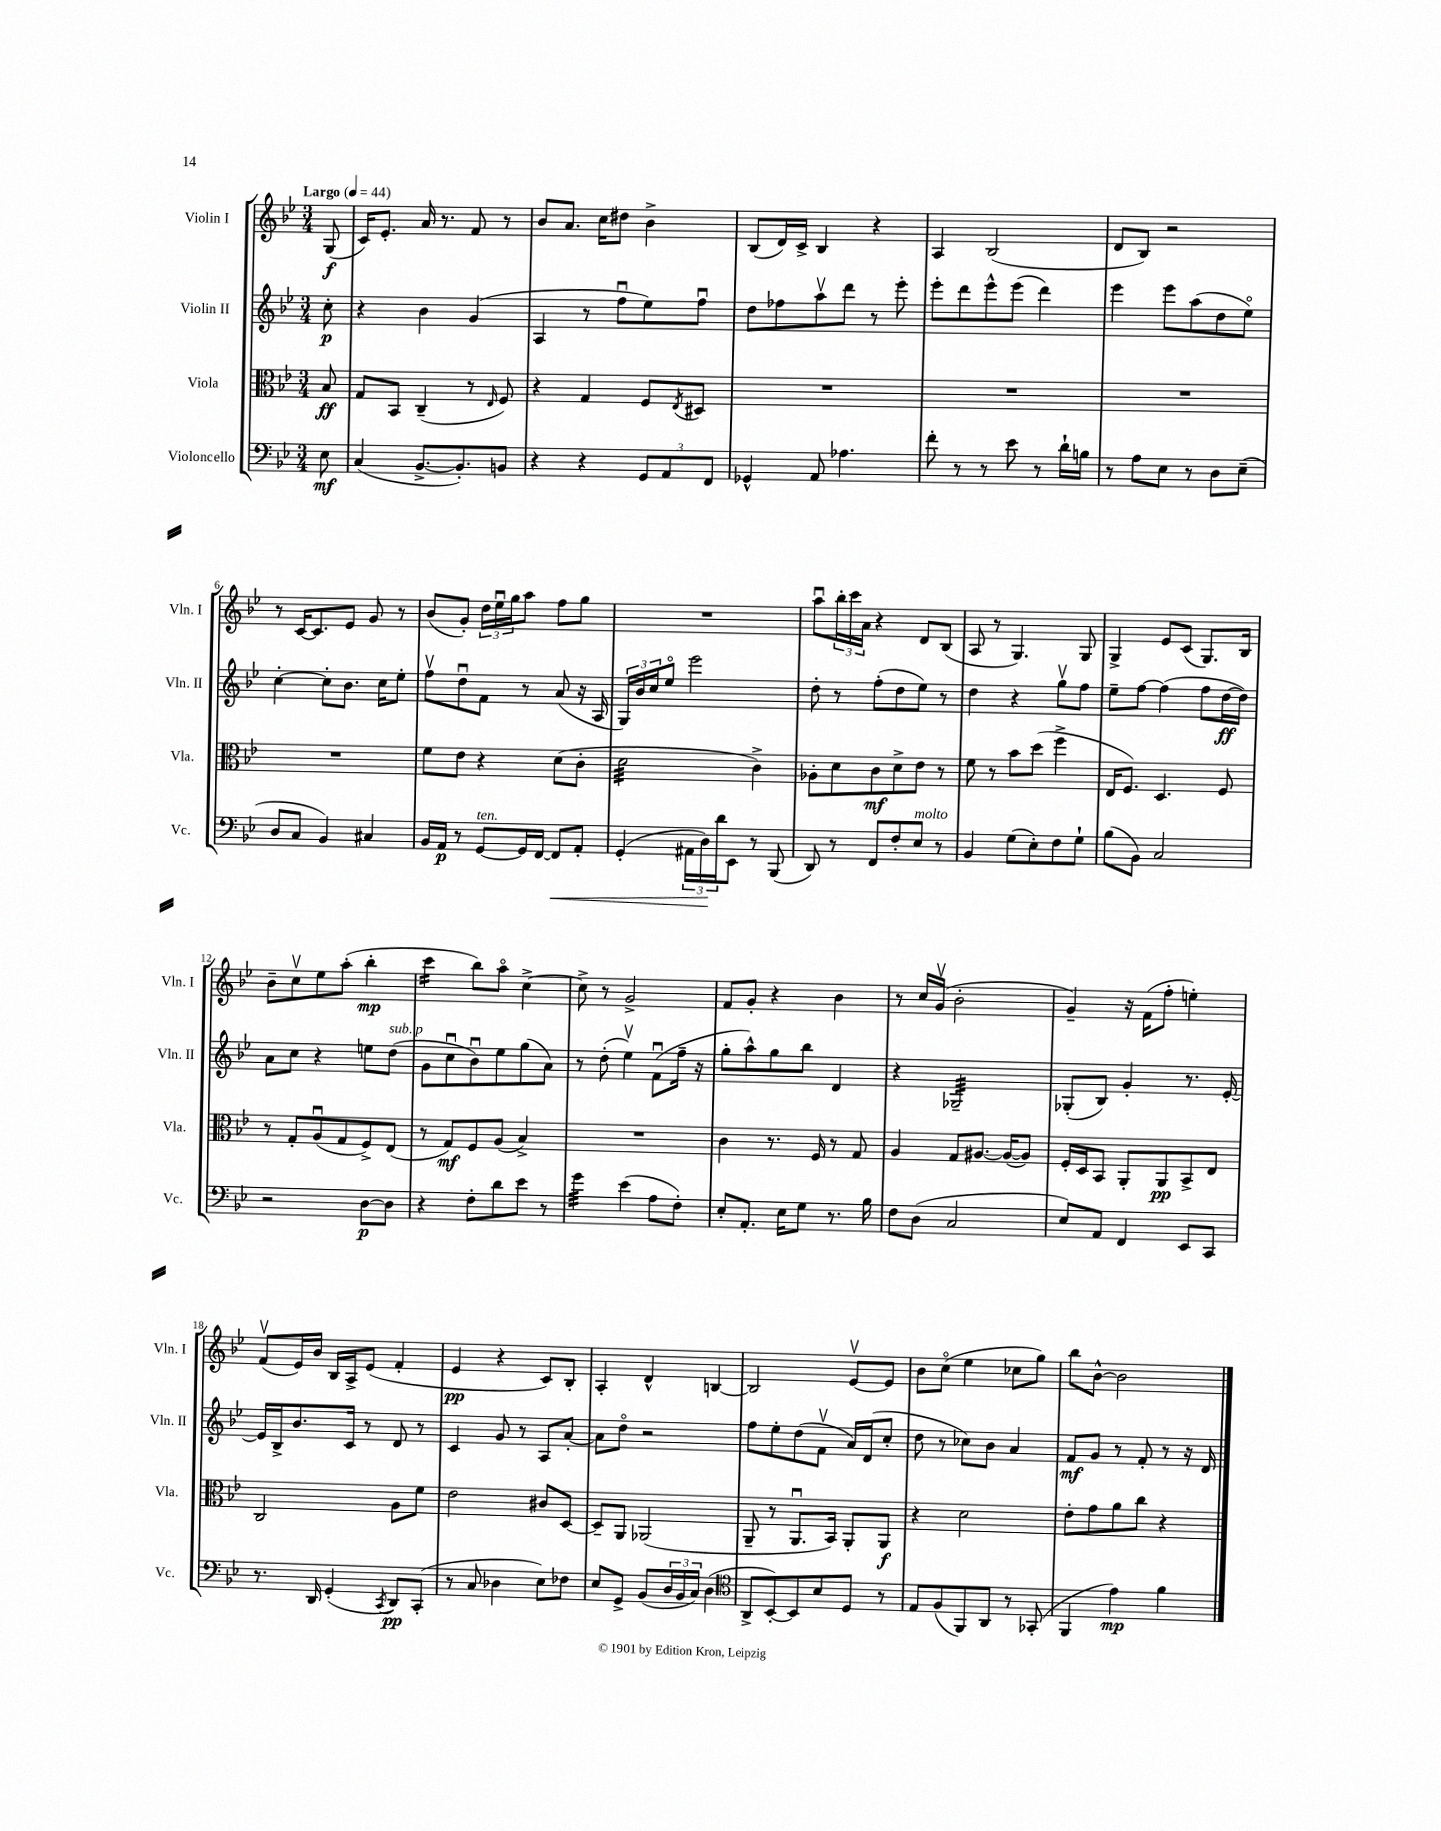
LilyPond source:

<<
\new StaffGroup <<
\new Staff = "s0" \with { instrumentName = "Violin I" shortInstrumentName = "Vln. I" } {
    \clef treble \key bes \major \numericTimeSignature \time 3/4 \partial 8 \tempo "Largo" 4 = 44
    g8\f( |
    c'16) ees'8.-. a'16 r8. f'8 r8 |
    bes'8 a'8. c''16 dis''8 bes'4-> |
    bes8( d'16) c'16-> bes4 r4 |
    a4 bes2( |
    d'8 bes8) r2 |
    r8 c'16~ c'8. ees'8 g'8 r8 |
    bes'8( g'8-.) \tuplet 3/2 { d''16 ees''16\downbow g''16 } a''8 f''8 g''8 |
    R2. |
    a''8\downbow \tuplet 3/2 { bes''16-. c'''16 a'16 } r4 d'8 bes8( |
    a8 r8 g4.) g8 |
    g4-> ees'8 c'8( g8.) bes16 |
    bes'8-- c''8\upbow ees''8 a''8-.( bes''4-.\mp |
    c'''4:16 bes''8) a''8\flageolet c''4~-> |
    c''8-> r8 g'2-> |
    f'8 g'8-. r4 bes'4 |
    r8 c''16 g'16\upbow( bes'2-. |
    g'4--) r16 f'16( f''8-. e''4-.) |
    f'8\upbow( ees'16) bes'16 bes16 a16-> ees'8( f'4-. |
    ees'4\pp r4 c'8) bes8-. |
    a4-. d'4-^ b4~ |
    b2 ees'8~\upbow ees'8 |
    bes'8 c''8\flageolet( ees''4 ces''8 g''8) |
    bes''8 bes'8~-^ bes'2 \bar "|." |
}
\new Staff = "s1" \with { instrumentName = "Violin II" shortInstrumentName = "Vln. II" } {
    \clef treble \key bes \major \numericTimeSignature \time 3/4 \partial 8
    c''8-.\p |
    r4 bes'4 g'4( |
    a4 r8 f''8\downbow ees''8) f''8\downbow |
    d''8 fes''8 a''8\upbow d'''8 r8 ees'''8-. |
    ees'''8-. d'''8 ees'''8-^ ees'''8( d'''4) |
    ees'''4 ees'''8 a''8( d''8 ees''8\flageolet) |
    c''4~-. c''8-. bes'8. c''16 ees''8-. |
    f''8\upbow d''8\downbow f'8 r8 a'8( r16 a16 |
    \tuplet 3/2 { g16) bes'16 c''16 } ees''8\flageolet ees'''2 |
    d''8-. r8 f''8-.( d''8 ees''8) r8 |
    d''4 r4 g''8\upbow f''8 |
    ees''8-- f''8~ f''4( f''8 d''16~\ff d''16) |
    a'8 c''8 r4 e''8 d''8^\markup { \italic "sub. p" }( |
    g'8 c''8\downbow bes'8\downbow) ees''8 g''8( a'8) |
    r8 d''8-.( ees''4\upbow) f'8\downbow( f''16-- r16 |
    g''8-. a''8-^) g''8 bes''8 d'4 |
    r4 ges2:32-- |
    ges8-.( bes8) g'4-. r8. ees'16~-. |
    ees'16 bes16-> bes'8. c'16 r8 d'8 r8 |
    c'4 g'8 r8 a8 a'8~-. |
    a'8 d''8\flageolet r2 |
    f''8 ees''8-. d''8( f'8\upbow a'16) d'16( c''8-. |
    d''8 r8 ces''8) bes'8 a'4 |
    f'8\mf g'8 r8 f'8-. r8 r16 d'16 \bar "|." |
}
\new Staff = "s2" \with { instrumentName = "Viola" shortInstrumentName = "Vla." } {
    \clef alto \key bes \major \numericTimeSignature \time 3/4 \partial 8
    bes8\ff |
    g8 bes,8 c4--( r8 \grace { ees16 } f8) |
    r4 g4 f8 \acciaccatura { ees8 } dis8 |
    R2. |
    R2. |
    R2. |
    R2. |
    f'8 ees'8 r4 d'8( c'8-. |
    d'2:32 c'4->) |
    aes8-. d'8 c'8\mf d'8-> ees'8 r8 |
    f'8 r8 bes'8 d''8( f''4-> |
    ees16 f8.) d4. f8 |
    r8 g8-. a8\downbow( g8 f8->) ees8( |
    r8 g8\mf) f8 a8( bes4->) |
    R2. |
    c'4 r8. f16 r8 g8 |
    a4 g8 ais8.~ ais16~( ais8) |
    f16-. d16 bes,8 a,8-. a,8\pp bes,8-> ees8 |
    c2 a8 f'8 |
    ees'2 cis'8 d8~ |
    d8-- a,8 aes,2( |
    a,8-- r8 a,8.\downbow bes,16) a,8-. a,8\f |
    r4 d'2 |
    ees'8-. g'8 a'8 c''8 r4 \bar "|." |
}
\new Staff = "s3" \with { instrumentName = "Violoncello" shortInstrumentName = "Vc." } {
    \clef bass \key bes \major \numericTimeSignature \time 3/4 \partial 8
    ees8\mf |
    c4( bes,8.~-> bes,8.-.) b,8 |
    r4 r4 \tuplet 3/2 { g,8 a,8 f,8 } |
    ges,4-^ a,8 aes4. |
    f'8-. r8 r8 ees'8 r8 d'16-! b16 |
    r8 a8 ees8 r8 d8 ees8--( |
    d8 c8 bes,4) cis4 |
    bes,16 a,16\p r8 g,8~^\markup { \italic "ten." } g,16 f,16~ f,8\< a,8-. |
    g,4-.( \tuplet 3/2 { ais,16 d16\!) d'16 } ees,8 r8 bes,,8( |
    d,8) r8 f,8 f8-. ees8^\markup { \italic "molto" } r8 |
    bes,4 g8( ees8-.) f8 g8-! |
    bes8( bes,8) c2 |
    r2 d8~\p d8 |
    r4 f8-. d'8 ees'8 r8 |
    g'4:32 ees'4( a8 f8-.) |
    ees8-. a,8.-. ees16 g8 r8. bes16 |
    f8 d8( c2 |
    ees8) a,8 f,4 ees,8 c,8 |
    r8. d,16 g,4-.( \acciaccatura { c,8 } d,8\pp) c,8-.( |
    r8 c8 des4 ees8) fes8 |
    ees8 g,8-> bes,8( \tuplet 3/2 { d16 bes,16 c16) } d4( |
    \clef tenor a,8-> bes,8~-.) bes,8 bes8 d8 r8 |
    ees8 f8( f,8) a,8 r8 ges,8-.( |
    f,4 ees'4\mp) f'4 \bar "|." |
}
>>
>>
